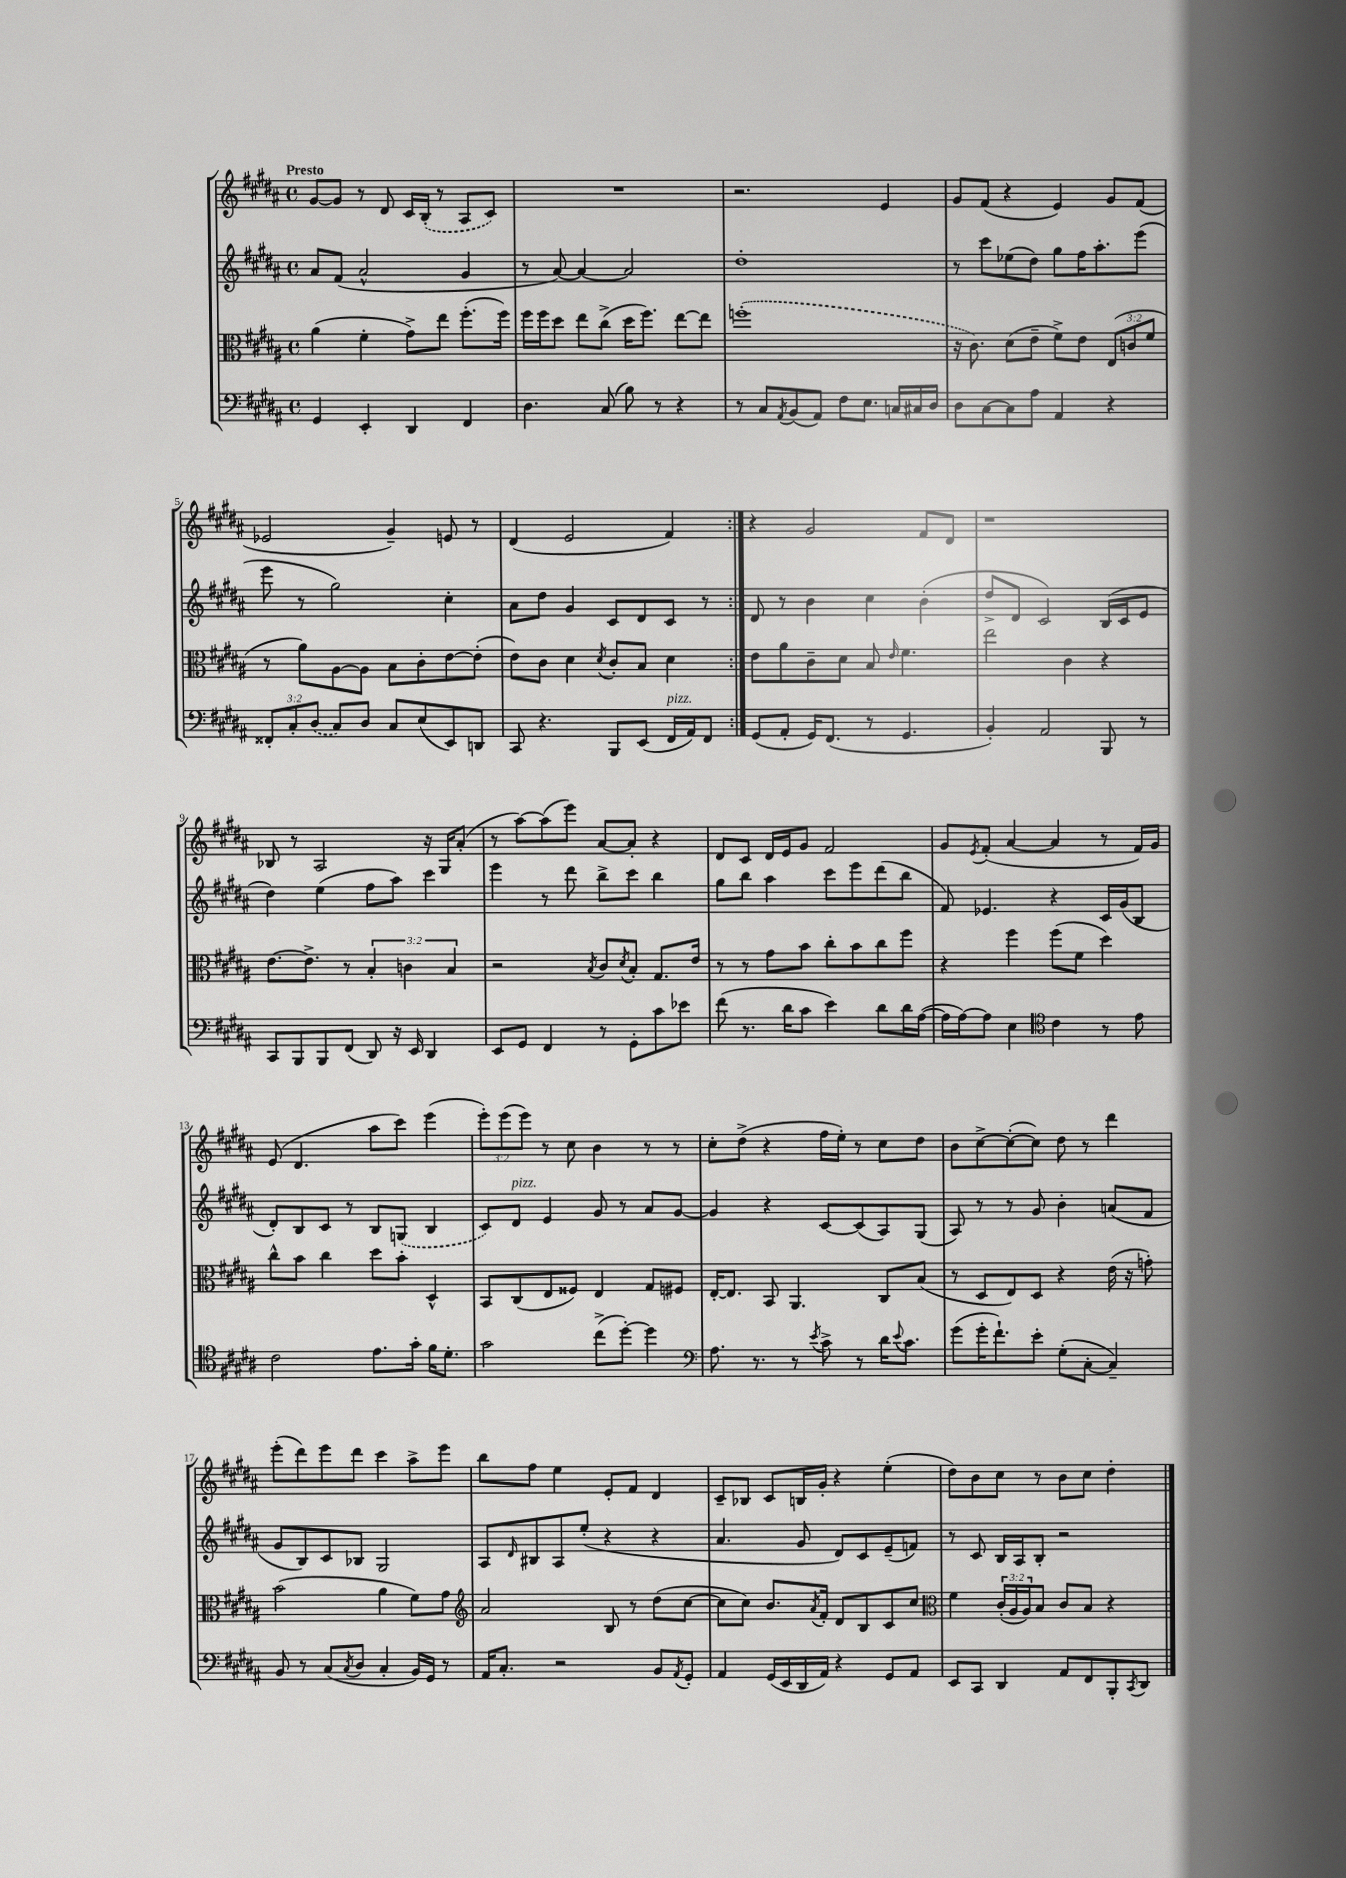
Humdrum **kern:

**kern	**kern	**kern	**kern
*staff4	*staff3	*staff2	*staff1
*clefF4	*clefC3	*clefG2	*clefG2
*k[f#c#g#d#a#]	*k[f#c#g#d#a#]	*k[f#c#g#d#a#]	*k[f#c#g#d#a#]
*M4/4	*M4/4	*M4/4	*M4/4
*met(c)	*met(c)	*met(c)	*met(c)
4GG#	(4a#	8a#	[8g#
.	.	(8f#	8g#]
4EE'	4f#'	2a#^^	8r
.	.	.	8d#
4DD#	8g#^)	.	16c#
.	.	.	(16B'
.	8ee	.	8r
4FF#	(8.ff#'	4g#	8A#
.	.	.	8c#)
.	16ff#)	.	.
=	=	=	=
4.D#	16ff#	8r	1r
.	16ff#	.	.
.	8dd#	[8a#)	.
.	8ee	4a#_	.
(8C#	(8cc#^	.	.
8B)	16dd#	2a#]	.
.	8.ff#)	.	.
8r	.	.	.
4r	[8ee	.	.
.	8ee]	.	.
=	=	=	=
8r	(1ff'	1dd#'	2.r
8C#	.	.	.
8qAA#	.	.	.
(8BB	.	.	.
8AA#)	.	.	.
8F#	.	.	.
8.E	.	.	.
.	.	.	4e
16C	.	.	.
16C#	.	.	.
16D#	.	.	.
=	=	=	=
8D#	16r	8r	8g#
.	8.c#)	.	.
[8C#	.	8ccc#	(8f#
8C#]	(8d#	(8ee-	4r
8A#	8e~	8dd#)	.
4AA#	8f#^)	8gg#	4e)
.	8e	16ff#	.
.	.	8.aa#'	.
4r	(12E	.	8g#
.	12c	.	.
.	.	(8eee	(8f#
.	12f#	.	.
=	=	=	=
12FF##'	8r	8eee	2e-
12C#'	.	.	.
.	8a#)	8r	.
(12D#	.	.	.
8C#)	[8A#	2gg#)	.
8D#	8A#]	.	.
8C#	8B	.	4g#~)
(8E	8c#'	.	.
8EE)	[8e	4cc#'	8e
8DD	(8e']	.	8r
=	=	=	=
8CC#	8e)	8a#	(4d#
4.r	8c#	8dd#	.
.	4d#	4g#	2e
.	8qd#	.	.
8BBB	8c#'	8c#	.
(8EE	8B	8d#	.
16FF#	4d#	8c#	4f#)
16AA#)	.	.	.
8FF#	.	8r	.
=:|!	=:|!	=:|!	=:|!
(8GG#	8e	8d#	4r
8AA#'	8a#	8r	.
16GG#)	8c#~	4b	2g#
(8.FF#	.	.	.
.	8d#	.	.
8r	8B	4cc#	.
.	16qqe	.	.
4.GG#	4.f#	.	.
.	.	(4b'	8f#
.	.	.	8d#
=	=	=	=
4BB')	2ee	8dd#^	1r
.	.	8d#	.
2AA#	.	2c#)	.
.	4c#	.	.
8BBB	4r	(16B	.
.	.	16c#	.
8r	.	8e	.
=	=	=	=
8CC#	[8.e	4dd#)	8B-
8BBB	.	.	8r
.	8.e^]	.	.
8BBB	.	(4ee	2A#
(8FF#	8r	.	.
8DD#)	6B'	8ff#	.
16r	.	8aa#)	.
.	6c	.	.
16EE	.	.	.
4DD#	.	4ccc#	16r
.	.	.	16G#
.	6B	.	.
.	.	.	(8a#'
=	=	=	=
8EE	2r	4eee	8r
8GG#	.	.	[8aa#)
4FF#	.	8r	(8aa#]
.	.	8ddd#	8eee)
.	8qB	.	.
8r	8c#	8bb^	[8a#
.	8qd#	.	.
8GG#'	8B'	8ccc#	8a#']
8c#	8.G#	4bb	4r
8e-	.	.	.
.	16e	.	.
=	=	=	=
(8f#	8r	8gg#	8d#
8.r	8r	8bb	8c#
.	8g#	4aa#	16d#
16d#	.	.	16e
8c#	8b	.	8g#
4e)	8cc#'	8ccc#	2f#
.	8b	8eee	.
8d#	8cc#	(8ddd#	.
16d#	8ff#	8bb	.
([16A#	.	.	.
=	=	=	=
16A#]	4r	8f#)	8g#
[16A#)	.	.	.
.	.	.	8qe
8A#]	.	4.e-	(8f#'
4E	4ff#	.	[4a#
*clefC4	*	*	*
4c#	(8ff#	4r	4a#]
.	8f#	.	.
8r	4dd#)	16c#	8r
.	.	(16g#	.
8e	.	8B	16f#)
.	.	.	16g#
=	=	=	=
2c#	8cc#^^	8d#')	(8e
.	8b	8B	4.d#
.	4cc#	8c#	.
.	.	8r	.
8.e	8dd#	8B	8aa#
.	8b'	(8G	8ccc#)
16g#'	.	.	.
16f#	4D#^^	4B	(4eee
8.d#'	.	.	.
=	=	=	=
2g#	8BB	8c#)	12eee')
.	.	.	(12eee
.	(8C#	8d#	.
.	.	.	12eee)
.	8E	4e	8r
.	8F##)	.	8cc#
(8cc#^	4E	8g#	4b
[8dd#')	.	8r	.
4dd#]	8G#	8a#	8r
.	8F#	[8g#	8r
=	=	=	=
*clefF4	*	*	*
8.A#	[16E'	4g#]	8cc#'
.	8.E]	.	.
.	.	.	(8dd#^
8.r	.	.	.
.	8BB	4r	4r
8r	4.AA#	.	.
8qe	.	.	.
8c#^	.	[8c#	16ff#
.	.	.	16ee')
8r	.	(8c#]	8r
16d#	8C#	8A#)	8cc#
8qqe	.	.	.
8.c#	.	.	.
.	(8B	(8G#	8dd#
=	=	=	=
(8g#	8r	8A#)	8b
16g#'	8D#	8r	[8cc#^
8.f#`)	.	.	.
.	8E)	8r	(8cc#'_
8e'	8D#	8g#	8cc#])
(8G#'	4r	4b'	8dd#
[8C#'	.	.	8r
4C#~])	(16e	(8a	4ddd#
.	16r	.	.
.	8g')	8f#	.
=	=	=	=
8BB	(2b	8g#	(8eee'
8r	.	8B)	8ddd#)
(8C#	.	8c#	8eee
8qC#	.	.	.
8D#	.	8B-	8ddd#
4C#'	4a#	2G#	4ccc#
16BB)	8f#)	.	8aa#^
16GG#	.	.	.
8r	8g#	.	8eee
=	=	=	=
*	*clefG2	*	*
16AA#	2a#	8A#	8bb
8.C#'	.	.	.
.	.	16qqd#	.
.	.	8B#	8ff#
2r	.	8A#	4ee
.	.	(8ee'	.
.	8B	4r	8e'
.	8r	.	8f#
8BB	(8dd#	4r	4d#
8qAA#	.	.	.
8GG#'	[8cc#	.	.
=	=	=	=
4AA#	8cc#]	4.a#	8c#~
.	8cc#)	.	8B-
(16GG#	8.b	.	8c#
16EE	.	.	.
16DD#	.	8g#	16B
.	8qa#	.	.
16AA#)	16f#'	.	16g#'
4r	8d#	8d#)	4r
.	8B	8c#	.
8GG#	8c#	(8e~	(4ee'
8AA#	8cc#	8f)	.
=	=	=	=
*	*clefC3	*	*
8EE	4f#	8r	8dd#)
8CC#	.	8c#	8b
4DD#	(24c#'	16B	8cc#
.	24A#	.	.
.	.	16A#	.
.	24A#)	.	.
.	8B	8B'	8r
8AA#	8c#	2r	8b
8FF#	8B	.	8cc#
8BBB'	4r	.	4dd#'
8qCC#	.	.	.
8DD#	.	.	.
==	==	==	==
*-	*-	*-	*-
